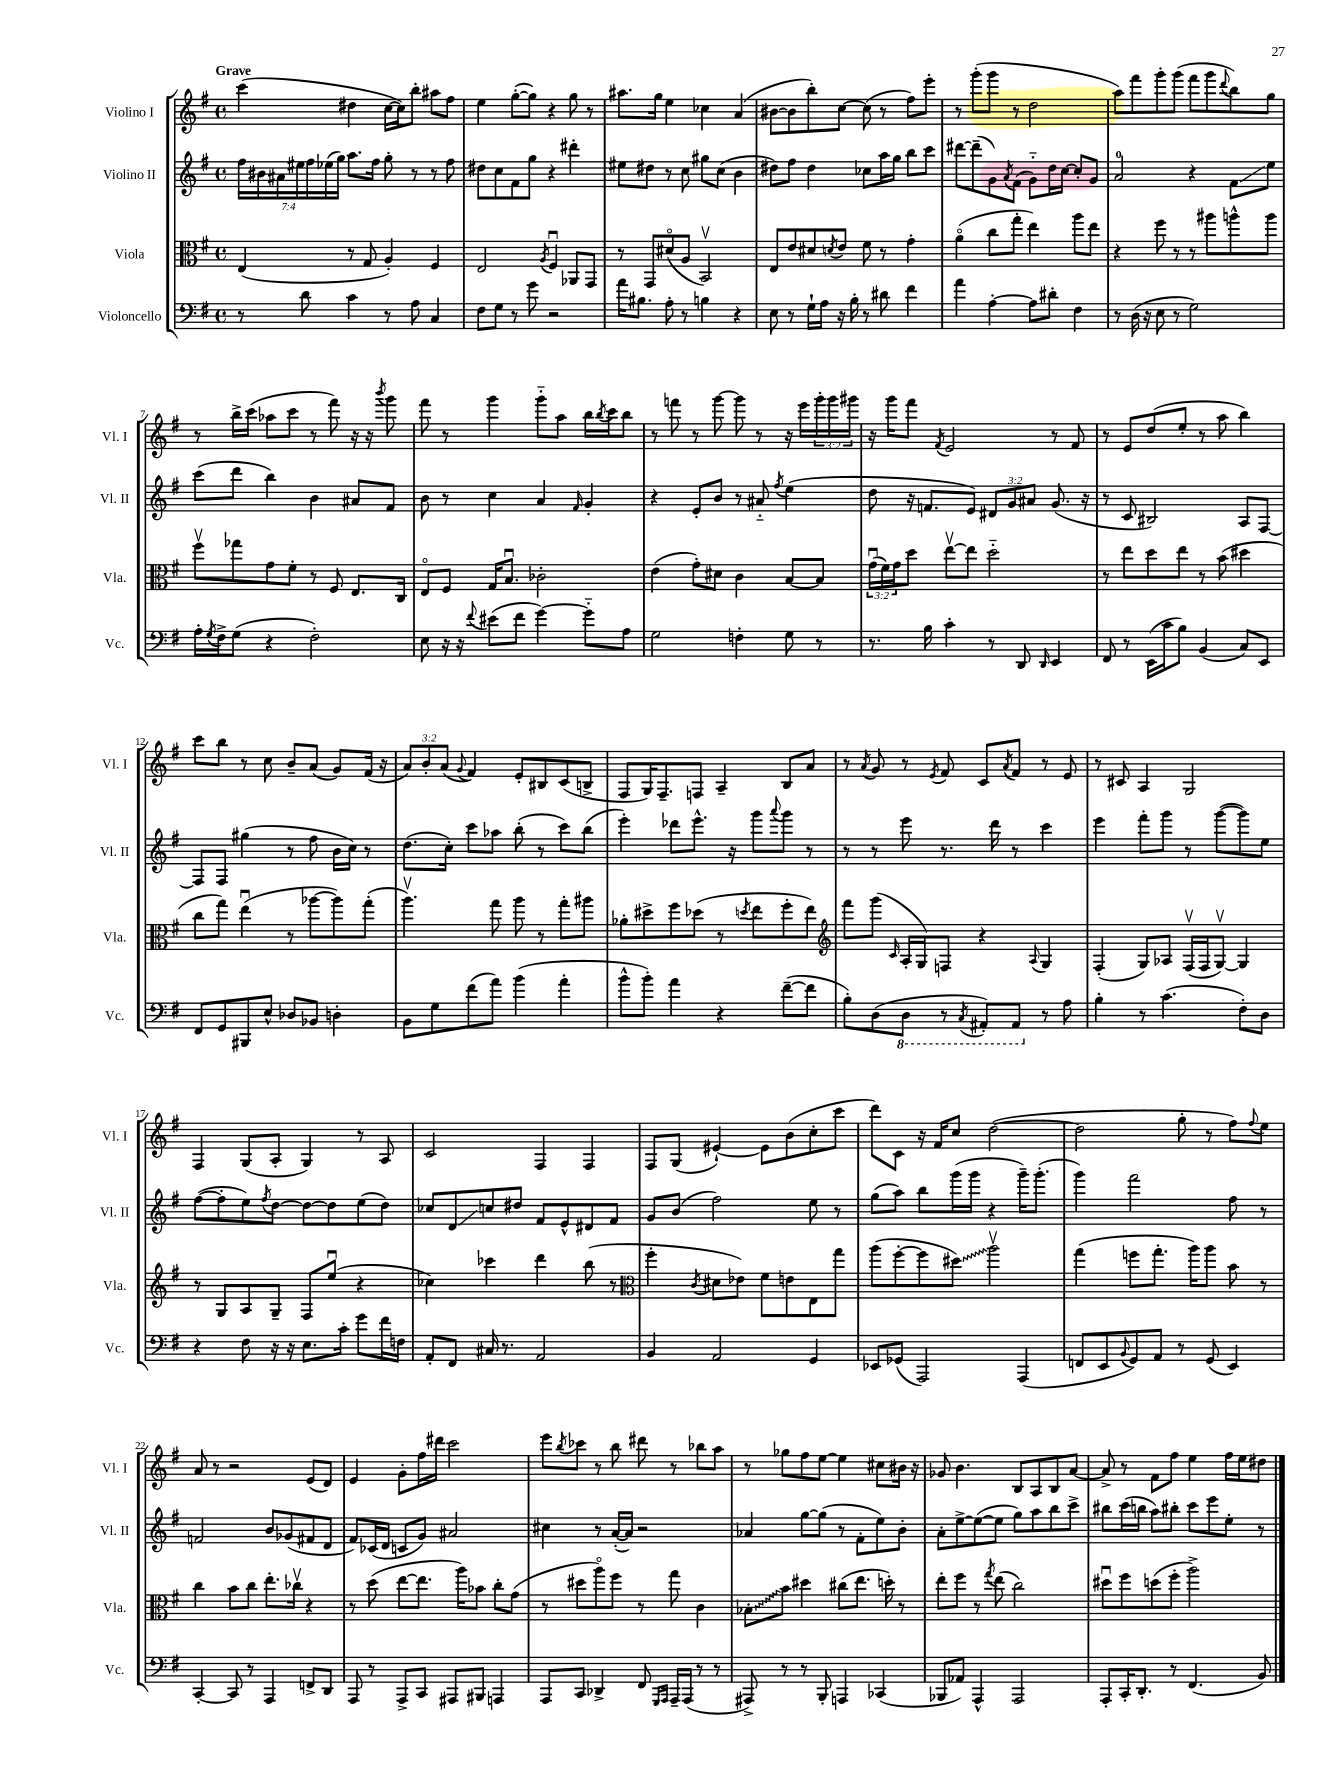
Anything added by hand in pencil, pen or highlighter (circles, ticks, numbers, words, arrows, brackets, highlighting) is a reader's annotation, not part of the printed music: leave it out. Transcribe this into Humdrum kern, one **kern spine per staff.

**kern	**kern	**kern	**kern
*staff4	*staff3	*staff2	*staff1
*clefF4	*clefC3	*clefG2	*clefG2
*k[f#]	*k[f#]	*k[f#]	*k[f#]
*M4/4	*M4/4	*M4/4	*M4/4
*met(c)	*met(c)	*met(c)	*met(c)
8r	(4E/	28ff#\LL	(4ccc\
.	.	28b#\	.
.	.	28a#\	.
.	.	28ee#\	.
8d\	.	.	.
.	.	28ff#\	.
.	.	(28ee-\	.
.	.	28gg\JJ)	.
4c\	8r	8.aa\L	4dd#\
.	8G/	.	.
.	.	16ff#\Jk	.
8r	4A'/)	8gg'\	[16cc\LL
.	.	.	16cc\]J)
8A\	.	8r	8bb'\J
4C/	4F#/	8r	8aa#\L
.	.	8ff#\	8ff#\J
=	=	=	=
8F#\L	2E/	8dd#\L	4ee\
8G\J	.	8cc\	.
8r	.	8f#\	([8gg'\L
8g\	.	8gg\J	8gg\]J)
.	8qA/	.	.
2r	4F#u/	4r	4r
.	8AA-/L	4ddd#'\	8gg\
.	8GG/J	.	8r
=	=	=	=
16a\LK	8r	8ee#\L	8.aa#\L
8.B#\J	.	.	.
.	8GG/L	8dd#\J	.
.	.	.	16gg\Jk
8A'\	(8d#o/	8r	4ee\
8r	8A/J	8cc\	.
4B\	2BBv/)	8gg#\L	4cc-\
.	.	(8cc\J	.
4r	.	4b\	(4a/
=	=	=	=
8E\	8E/L	8dd#\L)	[8b#\L
8r	8e/	8ff#\J	8b#\]
16G`\LL	8d#/	4dd#\	8bb'\)
16A\JJ	.	.	.
.	8qd/	.	.
16r	8e/J	.	[8cc\J
16B'\	.	.	.
8r	8f#\	8cc-\L	(8cc\]
8d#\	8r	16aa\L	8r
.	.	16gg\JJ	.
4f#\	4g'\	8bb\L	8ff#\L)
.	.	8ccc\J	8eee'\J
=	=	=	=
4a\	(4ao\	[8ddd#\L	8r
.	.	(8ddd#~\]	(8ggg'\L
[4A'\	8cc\L	8g\)	8ggg\J
.	.	8qa/	.
.	8gg'\J	(8f#\J	8r
8A\]L	4ee\)	8g'~\L)	2dd\
8d#'\J	.	16dd\L	.
.	.	[16cc\JJ	.
4F#\	8aa\L	8cc'/]L	.
.	8ee\J	8g/J	.
=	=	=	=
8r	4r	2a/	8aa\L)
(16D\	.	.	8fff#\
16r	.	.	.
8E\	8ff#\	.	8ggg'\
8r	8r	.	(8ggg\J
2G\)	8r	4r	8fff#\L
.	8aa#\L	.	8ggg\
.	.	.	8qqddd/
.	8aa^^\	8f#\L	8bb\)
.	8aa\J	8ee\J	8gg\J
=	=	=	=
16A'\LL	8ff#v\L	(8ccc\L	8r
8qG/	.	.	.
16F#^\J	.	.	.
(8G\J	8gg-\	8ddd\J	16bb^\LL
.	.	.	(16ccc\JJ
4r	8g\	4bb\)	8aa-\L
.	8f#'\J	.	8ccc\J
2F#'\)	8r	4b\	8r
.	8F#/	.	8fff#\)
.	8.E/L	8a#/L	16r
.	.	.	16r
.	.	.	8qbbb/
.	.	8f#/J	8ggg\
.	16C/Jk	.	.
=	=	=	=
8E\	8Eo/L	8b\	8fff#\
16r	8F#/J	8r	8r
16r	.	.	.
8qqf#/	.	.	.
(8e#\L	16G/LK	4cc\	4ggg\
.	8.Bu/J	.	.
8f#\J	.	.	.
[4g\)	2c-'\	4a/	8ggg'~\L
.	.	.	8aa\J
.	.	16qqf#/	.
8g'~\]L	.	4g'/	16bb\LL
.	.	.	8qbb/
.	.	.	16ccc\J
8A\J	.	.	8bb\J
=	=	=	=
2G\	(4e\	4r	8r
.	.	.	8fff\
.	8g'\L)	8e'/L	8r
.	8d#\J	8b/J	[8ggg\
4F'\	4c\	8r	8ggg\]
.	.	8a#'~/	8r
.	.	8qff#/	.
8G\	[8B/L	(4ee\	16r
.	.	.	16eee\LL
8r	8B/]J	.	24ggg'\
.	.	.	24ggg\
.	.	.	24ggg#\JJ
=	=	=	=
8.r	(24gu\LL	8dd\	16r
.	24f#\)	.	.
.	.	.	16ggg\LK
.	24g\J	.	.
.	8dd\J	16r	8fff#\J
16B\	.	8.f/L	.
.	.	.	8qf#/
4c'\	[8eev\L	.	2e/
.	8ee\]J	8e/J)	.
8r	2dd'~\	12d#/L	.
.	.	12g/	.
8DD/	.	.	.
.	.	12a#/J	.
16qqDD/	.	.	.
4EE/	.	(8.g/	8r
.	.	.	8f#/
.	.	16r	.
=	=	=	=
8FF#/	8r	8r	8r
8r	8ee\L	8c/	8e/L
(16EE\LL	8dd\	2B#/)	(8dd/
16c\J	.	.	.
8B\J)	8ee\J	.	8ee'/J
(4BB/	8r	.	8r
.	(8b\	.	8aa\
8C/L)	4dd#\	8A/L	4bb\)
8EE/J	.	[8F#/J	.
=	=	=	=
8FF#/L	8cc\L	8F#/]L	8ccc\L
8GG/	8gg\J)	8F#/J	8bb\J
8BBB#/	(4eeu\	(4gg#\	8r
8E^^/J	.	.	8cc\
8D-/L	8r	8r	8b~/L
8BB-/J	[8aa-\L	8ff#\	(8a/J
4D'\	8aa-\])	16b\LL	8g/L)
.	.	16cc\JJ)	.
.	(8gg'\J	8r	(16f#/Jk
.	.	.	16r
=	=	=	=
8BB\L	4.aav\)	(8.dd\L	12a/L)
.	.	.	12b'/
8G\	.	.	.
.	.	.	(12a/J
.	.	16cc'\Jk)	.
.	.	.	8qqg/
(8f#\	.	8ccc\L	4f#/)
8a\J)	8gg\	8aa-\J	.
(4b\	8aa\	(8bb'\	8e'/L
.	8r	8r	8B#/
4a'\	8gg'\L	8ccc\L)	(8c/
.	8aa#\J	(8bb\J	8B^/J
=	=	=	=
8b^^\L	8a-'\L	4eee'\)	8F#/L
8b'\J)	8dd#^\	.	16G/K)
.	.	.	8.F#~/
4a\	8ff#\	8ddd-\L	.
.	(8dd-\J	8.eee^^\J	8F/J
4r	8r	.	4A~/
.	.	16r	.
.	8qdd/	.	.
.	8ee\L	8ggg\L	.
.	.	8qqaaa/	.
([8f#~\L	8ff#'\	8ggg\J	8B/L
8f#\]J	8ee\J)	8r	8a/J
=	=	=	=
*	*clefG2	*	*
8B'\L)	8fff#\L	8r	8r
.	.	.	8qa/
(8D\	(8ggg\J	8r	8g/
.	16qqc/	.	.
8DD\J	16A'/LL	8eee\	8r
.	16G/J)	.	.
.	.	.	8qe/
8r	8F/J	8.r	8f#/
8qCC/	.	.	.
8AAA#'/L)	4r	.	8c/L
.	.	16ddd\	.
.	.	.	8qa/
8AAA#/J	.	8r	8f#/J
.	8qqA/	.	.
8r	4G/	4ccc\	8r
8A\	.	.	8e/
=	=	=	=
4B'\	(4F#'/	4eee\	8r
.	.	.	8c#/
8r	8G/L)	8fff#'\L	4A/
(4.c\	8A-/J	8ggg\J	.
.	(16F#v/LL	8r	2G/
.	16F#/J	.	.
.	[8Gv/J)	([8ggg\L	.
8F#'\L)	4G/]	8ggg\])	.
8D\J	.	8ee\J	.
=	=	=	=
4r	8r	([8ff#\L	4F#/
.	8G/L	8ff#'\]	.
8F#\	8A/	8ee\)	(8G/L
.	.	8qff#/	.
16r	8G~/J	[8dd\J	8A'/J
16r	.	.	.
8.E\L	8F#/L	8dd\_L	4G/)
.	(8eeu/J	8dd\]	.
16c'\Jk	.	.	.
8g\L	4r	(8ee\	8r
16f#\L	.	8dd\J)	8A/
16F\JJ	.	.	.
=	=	=	=
8AA'/L	4cc-\)	8cc-/L	2c/
8FF#/J	.	8d/	.
16C#/	4ccc-\	8cc/	.
8.r	.	.	.
.	.	8dd#/J	.
2AA/	4ddd\	8f#/L	4F#/
.	.	8e^^/	.
.	(8bb\	8d#/	4F#/
.	8r	8f#/J	.
=	=	=	=
*	*clefC3	*	*
4BB/	4ff#'\	8g/L	8F#/L
.	.	(8b/J	(8G/J
.	8qc/	.	.
2AA/	8d#\L	2ff#\)	[4e#`/)
.	8e-\J)	.	.
.	8f#\L	.	8e#\]L
.	8e\	.	(8b\
4GG/	8E\	8ee\	8cc'\
.	8gg\J	8r	8ccc\J
=	=	=	=
8EE-/L	(8aa\L	(8gg\L	8ddd\L)
(8GG-/J	[8ff#'\	8aa\J)	8c\J
2AAA/)	8ff#\]	8bb\L	16r
.	.	.	16f#/LK
.	8dd#\J)	(16ggg\L	8cc/J
.	.	16ggg\JJ	.
.	2aav\	4r	([2dd\
(4AAA/	.	16ggg~\LK)	.
.	.	(8.ggg'\J	.
=	=	=	=
8FF/L	(4gg\	4ggg\)	2dd\]
8EE/	.	.	.
8qqBB/	.	.	.
8GG/)	8ff\L	2fff#\	.
8AA/J	8.gg'\J	.	.
8r	.	.	8gg'\
.	16aa\LK)	.	.
(8GG/	8aa\J	.	8r
4EE/)	8b\	8ff#\	8ff#\L)
.	.	.	8qqff#/
.	8r	8r	8ee\J
=	=	=	=
[4CC'/	4cc\	2f/	8a/
.	.	.	8r
8CC/]	8b\L	.	2r
8r	8cc\J	.	.
4AAA/	8.ee'\L	8b/L	.
.	.	(8g-/	.
.	16cc-v\Jk	.	.
8FF^/L	4r	8f#/	(8e/L
8DD/J	.	8d/J	8d/J)
=	=	=	=
8AAA/	8r	8f#/L)	4e/
8r	(8dd\	(16c-/L	.
.	.	16d/JJ	.
8AAA^/L	[8ee\L	8c/L	8g'\L
8CC/J	8.ee\]J	8g/J)	16ff#\L
.	.	.	16ddd#\JJ
8AAA#/L	.	2a#/	2ccc\
.	16aa\LK)	.	.
8BBB#/J	8b-\J	.	.
4AAA/	8cc'\L	.	.
.	(8g\J	.	.
=	=	=	=
8AAA/L	8r	4cc#\	8eee\L
.	.	.	8qbb/
8CC/J	8dd#\L	.	8ccc-\J
4DD-^/	8aao\)	8r	8r
.	8ff#\J	([16a'/LL	8bb\
.	.	16a/]JJ)	.
8FF#/	8r	2r	8ddd#\
16qqGGG/LL	.	.	.
16qqAAA/JJ	.	.	.
16AAA~/LL	8gg\	.	8r
(16AAA/JJ	.	.	.
8r	4c\	.	8bb-\L
8r	.	.	8aa\J
=	=	=	=
8AAA#^/)	8B-'\L	4a-/	8r
8r	8b\J	.	8gg-\L
8r	4dd#\	[8gg\L	8ff#\
8BBB'/	.	(8gg\]J	[8ee\J
4AAA/	(8cc#\L	8r	4ee\]
.	8.ee\J	8f#'\L	.
(4CC-/	.	8ee\)	8cc#\L
.	16dd'\)	.	.
.	8r	8b'\J	16b#\Jk
.	.	.	16r
=	=	=	=
8BBB-/L	8ee'\L	8a'\L	8g-/
8AA-/J)	8ff#\J	[8ee^\	4.b\
4AAA^^/	8r	(8ee\_	.
.	8qgg/	.	.
.	(8ee\	8ee\]J	.
2AAA/	2cc\)	8gg\L)	8B/L
.	.	8aa\	8A/
.	.	8bb\	8B/
.	.	8ccc^\J	[8a/J
=	=	=	=
8AAA'/L	8dd#u\L	8bb#\L	8a^/]
16CC'/K	8ff#\	(16ccc\L	8r
8.DD'/J	.	16bb\JJ	.
.	(8dd\	8aa\L)	8f#\L
8r	8ff#'\J	8bb#'\J	8ff#\J
(4.FF#/	2aa^\)	8ccc\L	4ee\
.	.	8eee\	.
.	.	8ee'\J	16ff#\LL
.	.	.	16ee\J
8BB/)	.	8r	8dd#\J
==	==	==	==
*-	*-	*-	*-
